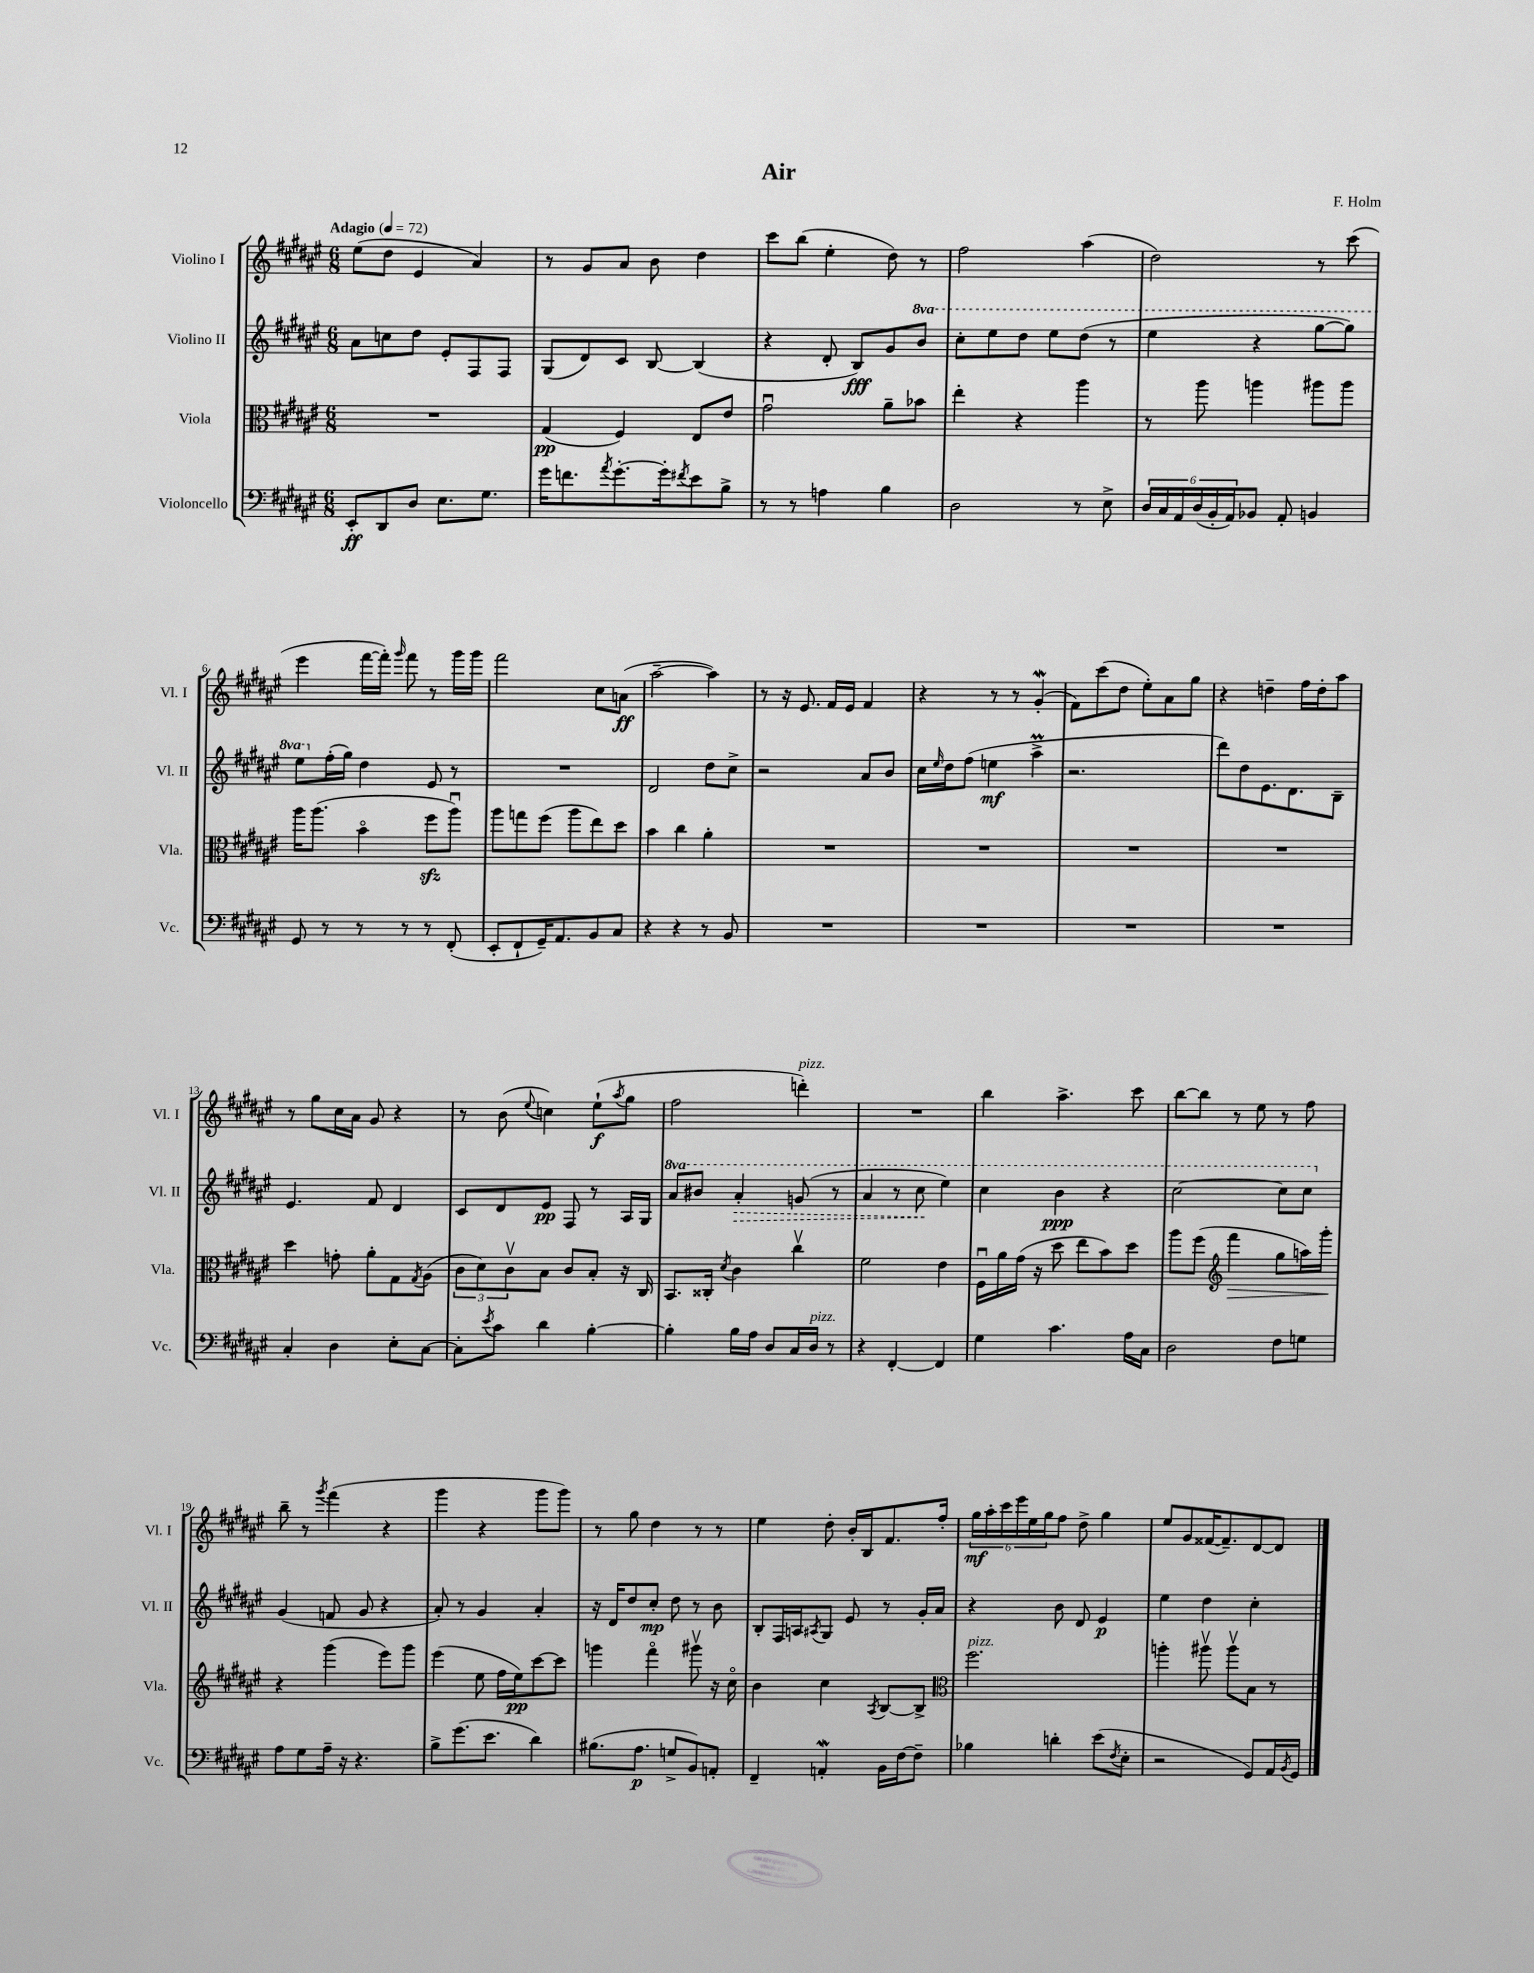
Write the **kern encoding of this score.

**kern	**kern	**kern	**kern
*staff4	*staff3	*staff2	*staff1
*clefF4	*clefC3	*clefG2	*clefG2
*k[f#c#g#d#a#e#]	*k[f#c#g#d#a#e#]	*k[f#c#g#d#a#e#]	*k[f#c#g#d#a#e#]
*M6/8	*M6/8	*M6/8	*M6/8
*MM72	*MM72	*MM72	*MM72
8EE#'	2.r	8a#	(8ee#
8DD#	.	8cc	8dd#
8D#	.	8dd#	4e#
8.E#	.	8e#'	.
.	.	8F#	4a#)
8.G#	.	.	.
.	.	8F#	.
=	=	=	=
16g#	(4G#	(8G#	8r
8.f	.	.	.
.	.	8d#)	8g#
8qa#	.	.	.
[8.g#'	4F#)	8c#	8a#
.	.	[8B	8b
16g#']	.	.	.
8qf#	.	.	.
8e#	8E#	(4B]	4dd#
8B^	8e#	.	.
=	=	=	=
8r	2g#u	4r	8ccc#
8r	.	.	(8bb
4A	.	8d#'	4ee#'
.	.	8B)	.
4B	8a#~	8g#	8dd#)
.	8b-	8bb	8r
=	=	=	=
2D#	4ee#'	8ccc#'	2ff#
.	.	8eee#	.
.	4r	8ddd#	.
.	.	8eee#	.
8r	4aa#	(8ddd#	(4aa#
8E#^	.	8r	.
=	=	=	=
24D#	8r	4eee#	2dd#)
24C#	.	.	.
24AA#	.	.	.
(24D#	8aa#	.	.
24BB'	.	.	.
24AA#)	.	.	.
8BB-	4aa	4r	.
8AA#'	.	.	.
4BB	8aa#	[8ggg#	8r
.	8aa#	8ggg#])	(8ccc#
=	=	=	=
8GG#	16aa#	8eee#	4eee#
.	(8.aa#	.	.
8r	.	(16ff#'	.
.	.	16gg#)	.
8r	4bo	4dd#	[16fff#
.	.	.	16fff#'])
.	.	.	16qqggg#
8r	.	.	8fff#
8r	8ff#	8e#	8r
(8FF#'	8aa#u)	8r	16ggg#
.	.	.	16ggg#
=	=	=	=
8EE#'	8aa#	2.r	2fff#
8FF#`	8gg	.	.
16GG#~)	(8ff#	.	.
8.AA#	.	.	.
.	8aa#	.	.
8BB	8ee#)	.	8cc#
8C#	8dd#	.	(8a
=	=	=	=
4r	4b	2d#	[2aa#~
4r	4cc#	.	.
8r	4a#'	8dd#	4aa#])
8BB	.	8cc#^	.
=	=	=	=
2.r	2.r	2r	8r
.	.	.	16r
.	.	.	8.e#
.	.	.	16f#
.	.	.	16e#
.	.	8a#	4f#
.	.	8b	.
=	=	=	=
2.r	2.r	16cc#	4r
.	.	16qqee#	.
.	.	16dd#	.
.	.	(8ff#	.
.	.	4ee	8r
.	.	.	8r
.	.	4aa#^	(4g#'
=	=	=	=
2.r	2.r	2.r	8f#)
.	.	.	(8ccc#
.	.	.	8dd#
.	.	.	8ee#')
.	.	.	8a#
.	.	.	8gg#
=	=	=	=
2.r	2.r	8ddd#)	4r
.	.	8dd#	.
.	.	8.e#	4dd~
.	.	8.d#	.
.	.	.	16ff#
.	.	.	16dd'
.	.	8B~	8aa#
=	=	=	=
4C#'	4dd#	4.e#	8r
.	.	.	8gg#
4D#	8g'	.	16cc#
.	.	.	16a#
.	8a#'	8f#	8g#
8E#'	8G#	4d#	4r
.	8qG#	.	.
[8C#	(8A#	.	.
=	=	=	=
8C#']	12c#	8c#	8r
.	12d#)	.	.
8qe#	.	.	.
8c#	.	8d#	(8b
.	12c#v	.	.
.	.	.	8qqee#
4d#	8B	8e#	4cc)
.	8c#	8F#	.
[4B'	8B'	8r	(8ee#`
.	.	.	8qaa#
.	16r	16A#	8gg#
.	16C#	16G#	.
=	=	=	=
4B']	8.BB	8aa#	2ff#
.	.	8bb#	.
.	16C##'	.	.
.	8qd#	.	.
16B	4c#	4aa#'	.
16A#	.	.	.
8D#	.	.	.
16C#	4cc#v	(8gg	4ddd')
16D#	.	.	.
8r	.	8r	.
=	=	=	=
4r	2f#	4aa#	2.r
[4FF#'	.	8r	.
.	.	8ccc#	.
4FF#]	4e#	4eee#)	.
=	=	=	=
4G#	16F#u	4ccc#	4bb
.	16a#	.	.
.	(16g#	.	.
.	16r	.	.
4.c#	8dd#	4bb	4.aa#^
.	8ee#	.	.
.	8b)	4r	.
16A#	8dd#	.	8ccc#
16C#	.	.	.
=	=	=	=
2D#	8aa#	[2ccc#	[8bb
.	(8ff#	.	8bb]
*	*clefG2	*	*
.	4fff#	.	8r
.	.	.	8ee#
8F#	8gg#	8ccc#]	8r
8G	16aa)	8ccc#	8ff#
.	16ggg#'	.	.
=	=	=	=
8A#	4r	(4g#	8bb~
8G#	.	.	8r
.	.	.	8qggg#
16A#~	(4ggg#	8f	(4fff#
16r	.	.	.
4.r	.	8g#	.
.	8eee#)	4r	4r
.	8ggg#	.	.
=	=	=	=
8B^	(4eee#	8a#')	4ggg#
(8.g#	.	8r	.
.	8ee#	4g#	4r
8.e#	.	.	.
.	16ff#	.	.
.	16ee#)	.	.
4d#)	[8ccc#	4a#'	8ggg#
.	8ccc#]	.	8ggg#)
=	=	=	=
(8.B#	4ggg	16r	8r
.	.	16d#	.
.	.	8dd#	8gg#
8.A#	.	.	.
.	4fff#o	8cc#'	4dd#
8G^	.	8dd#	.
8BB)	8ggg#v	8r	8r
8AA'	16r	8b	8r
.	16cc#o	.	.
=	=	=	=
4FF#~	4b	8B'	4ee#
.	.	16F#	.
.	.	16A	.
.	.	8qA#	.
4AA'	4cc#	8G#	8dd#'
.	.	8e#	16b'
.	.	.	16B
.	8qA#	.	.
16BB	[8B	8r	8.f#
[16F#	.	.	.
8F#~]	8B^]	16g#'	.
.	.	16a#	16ff#'
=	=	=	=
*	*clefC3	*	*
4B-	2.ff#	4r	24gg#
.	.	.	24aa#'
.	.	.	24ccc#
.	.	.	24eee#
.	.	.	24ee#
.	.	.	24gg#
4d'	.	8b	8ff#
.	.	8d#	8dd#^
(8e#	.	4e#	4gg#
8qF#	.	.	.
8E#'	.	.	.
=	=	=	=
2r	4aa'	4ee#	8ee#
.	.	.	8g#
.	8aa#v	4dd#	([16f##
.	.	.	8.f##~])
.	8aa#v	.	.
8GG#)	8B	4cc#'	[8d#
16AA#	8r	.	8d#]
8qBB	.	.	.
16GG#	.	.	.
==	==	==	==
*-	*-	*-	*-
